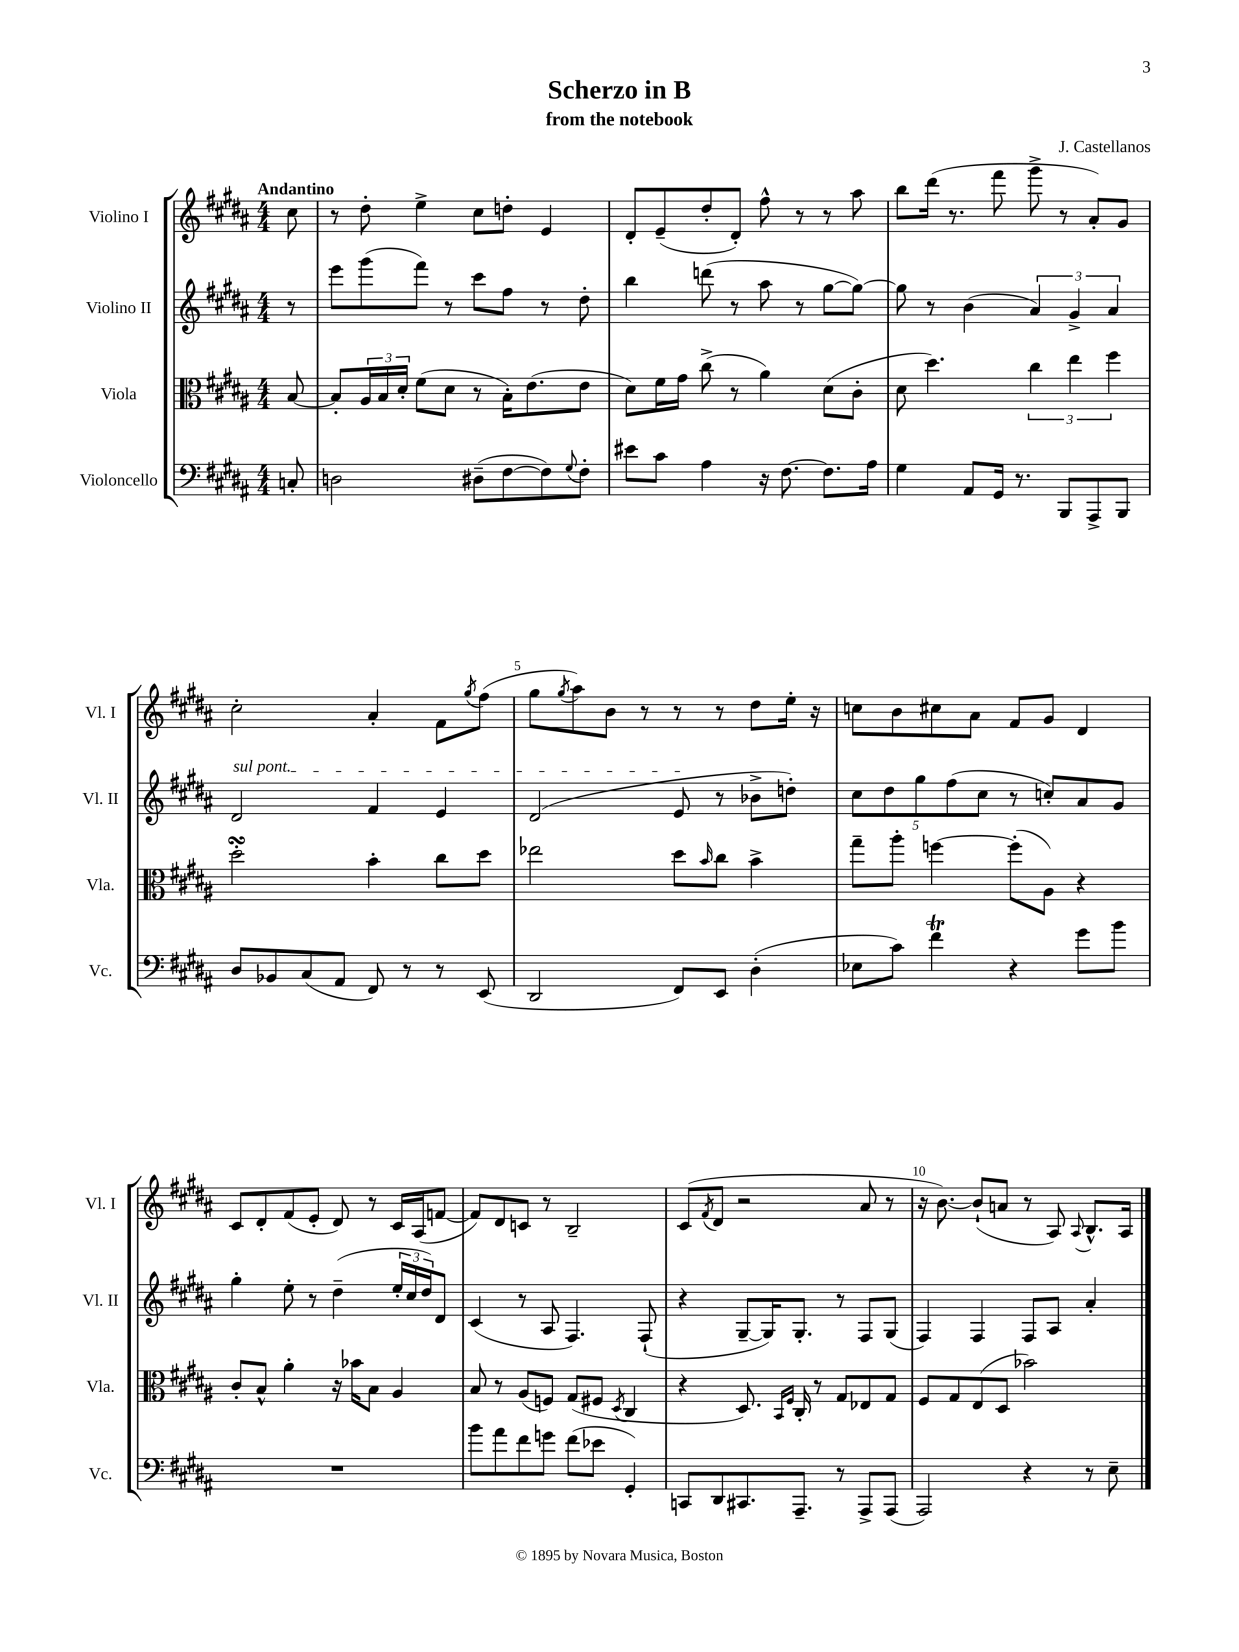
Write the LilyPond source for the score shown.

\header { title = "Scherzo in B" composer = "J. Castellanos" subtitle = "from the notebook" }
<<
\new StaffGroup <<
\new Staff = "s0" \with { instrumentName = "Violino I" shortInstrumentName = "Vl. I" } {
    \clef treble \key b \major \numericTimeSignature \time 4/4 \partial 8 \tempo "Andantino"
    cis''8 |
    r8 dis''8-. e''4-> cis''8 d''8-. e'4 |
    dis'8-. e'8--( dis''8-. dis'8-.) fis''8-^ r8 r8 ais''8 |
    b''8 dis'''16( r8. fis'''8 gis'''8-> r8 ais'8-.) gis'8 |
    cis''2-. ais'4-. fis'8 \acciaccatura { gis''8 } fis''8( |
    gis''8 \acciaccatura { gis''8 } ais''8) b'8 r8 r8 r8 dis''8 e''16-. r16 |
    c''8 b'8 cis''8 ais'8 fis'8 gis'8 dis'4 |
    cis'8 dis'8-. fis'8( e'8-. dis'8) r8 cis'16 ais16( f'8~ |
    f'8) dis'8 c'8 r8 b2-- |
    cis'8( \acciaccatura { fis'8 } dis'8 r2 ais'8 r8 |
    r16 b'8.~) b'8-!( a'8 r8 ais8) \appoggiatura { ais8 } b8.-^ ais16 \bar "|." |
}
\new Staff = "s1" \with { instrumentName = "Violino II" shortInstrumentName = "Vl. II" } {
    \clef treble \key b \major \numericTimeSignature \time 4/4 \partial 8
    r8 |
    e'''8 gis'''8( fis'''8) r8 cis'''8 fis''8 r8 dis''8-. |
    b''4 d'''8( r8 ais''8 r8 gis''8~ gis''8~) |
    gis''8 r8 b'4( \tuplet 3/2 { ais'4) gis'4-> ais'4 } |
    \once \override TextSpanner.bound-details.left.text = \markup { \italic "sul pont." } dis'2\startTextSpan fis'4 e'4 |
    dis'2( e'8\stopTextSpan r8 bes'8-> d''8-.) |
    \tuplet 5/4 { cis''8 dis''8 gis''8 fis''8( cis''8 } r8 c''8-.) ais'8 gis'8 |
    gis''4-. e''8-. r8 dis''4--( \tuplet 3/2 { e''16-. cis''16 dis''16) } dis'8 |
    cis'4( r8 ais8 fis4.) fis8-!( |
    r4 gis8~-- gis16) gis8.-. r8 fis8 gis8( |
    fis4) fis4 fis8 ais8 ais'4-. \bar "|." |
}
\new Staff = "s2" \with { instrumentName = "Viola" shortInstrumentName = "Vla." } {
    \clef alto \key b \major \numericTimeSignature \time 4/4 \partial 8
    b8~ |
    b8-. \tuplet 3/2 { ais16 b16 dis'16-. } fis'8( dis'8 r8 b16-.) e'8.( e'8 |
    dis'8) fis'16 gis'16 cis''8->( r8 ais'4) dis'8( cis'8-. |
    dis'8 dis''4.) \tuplet 3/2 { cis''4 e''4 fis''4 } |
    dis''2-.\turn b'4-. cis''8 dis''8 |
    ees''2 dis''8 \grace { b'16 } cis''8 b'4-> |
    gis''8-- ais''8-. f''4~ f''8-.( ais8) r4 |
    cis'8-. b8-^ ais'4-. r16 bes'16 b8 ais4 |
    b8 r8 ais8( f8) gis8( fis8 \acciaccatura { dis8 } cis4 |
    r4 dis8.) \grace { b,16 fis16 } cis16-. r8 gis8 ees8 gis8 |
    fis8 gis8 e8( dis8 bes'2) \bar "|." |
}
\new Staff = "s3" \with { instrumentName = "Violoncello" shortInstrumentName = "Vc." } {
    \clef bass \key b \major \numericTimeSignature \time 4/4 \partial 8
    c8-. |
    d2 dis8--( fis8~ fis8) \appoggiatura { gis8 } fis8-. |
    eis'8 cis'8 ais4 r16 fis8.~ fis8. ais16 |
    gis4 ais,8 gis,16 r8. b,,8 ais,,8-> b,,8 |
    dis8 bes,8 cis8( ais,8 fis,8) r8 r8 e,8( |
    dis,2 fis,8) e,8 dis4-.( |
    ees8 cis'8) fis'4\trill r4 gis'8 b'8 |
    R1 |
    b'8 ais'8 fis'8 g'8 fis'8( ees'8 gis,4-.) |
    c,8 dis,8 cis,8. ais,,8.-- r8 ais,,8-> ais,,8( |
    ais,,2) r4 r8 e8-- \bar "|." |
}
>>
>>
\layout { \context { \Score \override BarNumber.break-visibility = ##(#f #t #t) barNumberVisibility = #(every-nth-bar-number-visible 5) } }
